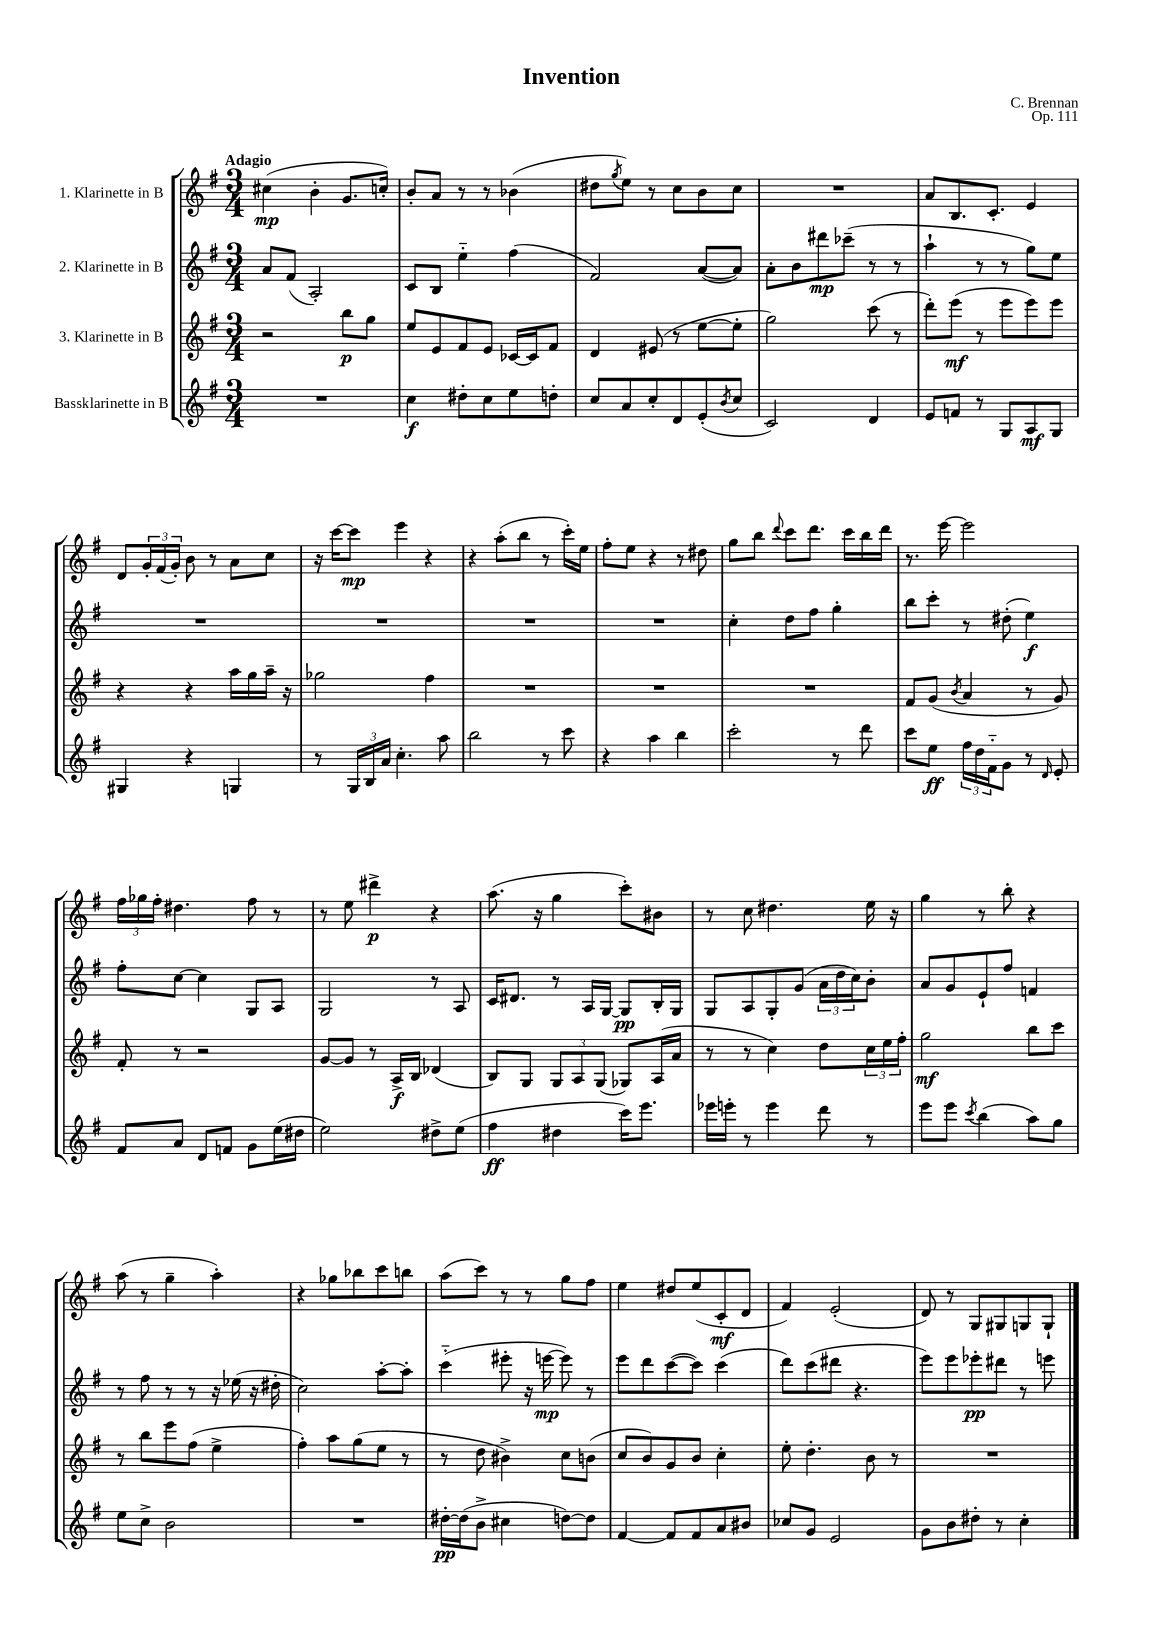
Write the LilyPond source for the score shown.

\header { title = "Invention" composer = "C. Brennan" opus = "Op. 111" }
<<
\new StaffGroup <<
\new Staff = "s0" \with { instrumentName = "1. Klarinette in B" } {
    \clef treble \key g \major \numericTimeSignature \time 3/4 \tempo "Adagio"
    cis''4\mp( b'4-. g'8. c''16-.) |
    b'8-. a'8 r8 r8 bes'4( |
    dis''8 \acciaccatura { g''8 } e''8) r8 c''8 b'8 c''8 |
    R2. |
    a'8 b8. c'8.-. e'4 |
    d'8 \tuplet 3/2 { g'16-. fis'16( g'16-.) } b'8 r8 a'8 c''8 |
    r16 c'''16~ c'''8\mp e'''4 r4 |
    r4 a''8-.( b''8 r8 c'''16-.) e''16 |
    fis''8-. e''8 r4 r8 dis''8 |
    g''8 b''8 \appoggiatura { d'''8 } c'''8 d'''8. c'''16 b''16 d'''16 |
    r8. e'''16~ e'''2 |
    \tuplet 3/2 { fis''16 ges''16 fis''16-. } dis''4. fis''8 r8 |
    r8 e''8 dis'''4->\p r4 |
    a''8.( r16 g''4 c'''8-.) bis'8 |
    r8 c''8 dis''4. e''16 r16 |
    g''4 r8 b''8-. r4 |
    a''8( r8 g''4-- a''4-.) |
    r4 ges''8 bes''8 c'''8 b''8 |
    a''8( c'''8) r8 r8 g''8 fis''8 |
    e''4 dis''8 e''8( c'8-.\mf d'8 |
    fis'4) e'2-.( |
    d'8) r8 g8 gis8 g8 g8-! \bar "|." |
}
\new Staff = "s1" \with { instrumentName = "2. Klarinette in B" } {
    \clef treble \key g \major \numericTimeSignature \time 3/4
    a'8 fis'8( a2-.) |
    c'8 b8 e''4-_ fis''4( |
    fis'2) a'8~( a'8) |
    a'8-. b'8 dis'''8\mp ces'''8--( r8 r8 |
    a''4-! r8 r8 g''8) e''8 |
    R2. |
    R2. |
    R2. |
    R2. |
    c''4-. d''8 fis''8 g''4-. |
    b''8 c'''8-. r8 dis''8-.( e''4\f) |
    fis''8-. c''8~ c''4 g8 a8 |
    g2 r8 a8 |
    c'16 dis'8. r8 a16 g16~ g8\pp b16-. g16 |
    g8 a8 g8-. g'8( \tuplet 3/2 { a'16 d''16 c''16) } b'8-. |
    a'8 g'8 e'8-! fis''8 f'4 |
    r8 fis''8 r8 r8 r16 ees''16( r16 dis''16-. |
    c''2) a''8~-. a''8-. |
    c'''4-_( eis'''8-. r16 e'''16~\mp e'''8) r8 |
    e'''8 d'''8 c'''8~( c'''8) c'''4( |
    d'''8) c'''8( dis'''8 r4. |
    e'''8) e'''8 ees'''8-.\pp dis'''8 r8 e'''8 \bar "|." |
}
\new Staff = "s2" \with { instrumentName = "3. Klarinette in B" } {
    \clef treble \key g \major \numericTimeSignature \time 3/4
    r2 b''8\p g''8 |
    e''8 e'8 fis'8 e'8 ces'16~ ces'16 fis'8 |
    d'4 eis'8( r8 e''8~ e''8-. |
    g''2) c'''8( r8 |
    d'''8-.) e'''8\mf( r8 e'''8 e'''8) e'''8 |
    r4 r4 a''16 g''16 a''16-- r16 |
    ges''2 fis''4 |
    R2. |
    R2. |
    R2. |
    fis'8 g'8( \acciaccatura { b'8 } a'4 r8 g'8) |
    fis'8-. r8 r2 |
    g'8~ g'8 r8 a16->\f b16 des'4( |
    b8) g8 \tuplet 3/2 { g8 a8 g8( } ges8) a16( a'16 |
    r8 r8 c''4) d''8 \tuplet 3/2 { c''16 e''16 fis''16-. } |
    g''2\mf b''8 c'''8 |
    r8 b''8 e'''8 fis''8( e''4-> |
    fis''4-.) a''8 g''8( e''8 r8 |
    r8 d''8 bis'4->) c''8 b'8( |
    c''8 b'8) g'8 b'8 c''4-. |
    e''8-. d''4.-. b'8 r8 |
    R2. \bar "|." |
}
\new Staff = "s3" \with { instrumentName = "Bassklarinette in B" } {
    \clef treble \key g \major \numericTimeSignature \time 3/4
    R2. |
    c''4\f dis''8-. c''8 e''8 d''8-. |
    c''8 a'8 c''8-. d'8 e'8-.( \acciaccatura { b'8 } c''8 |
    c'2) d'4 |
    e'8 f'8 r8 g8 a8\mf g8 |
    gis4 r4 g4 |
    r8 \tuplet 3/2 { g16 b16 a'16 } c''4.-. a''8 |
    b''2 r8 c'''8 |
    r4 a''4 b''4 |
    c'''2-. r8 d'''8 |
    c'''8 e''8\ff \tuplet 3/2 { fis''16 d''16 fis'16-_ } g'8 r8 \grace { d'16 } e'8-. |
    fis'8 a'8 d'8 f'8 g'8 e''16( dis''16 |
    e''2) dis''8-> e''8( |
    fis''4\ff dis''4 c'''16) e'''8. |
    ees'''16 e'''16-. r8 e'''4 d'''8 r8 |
    e'''8 e'''8 \acciaccatura { c'''8 } b''4( a''8) g''8 |
    e''8 c''8-> b'2 |
    R2. |
    dis''16~-.\pp dis''16( b'8-> cis''4 d''8~) d''8 |
    fis'4~ fis'8 fis'8 a'8 bis'8 |
    ces''8 g'8 e'2 |
    g'8 b'8 dis''8-. r8 c''4-. \bar "|." |
}
>>
>>
\layout { \context { \Score \remove "Bar_number_engraver" } }
